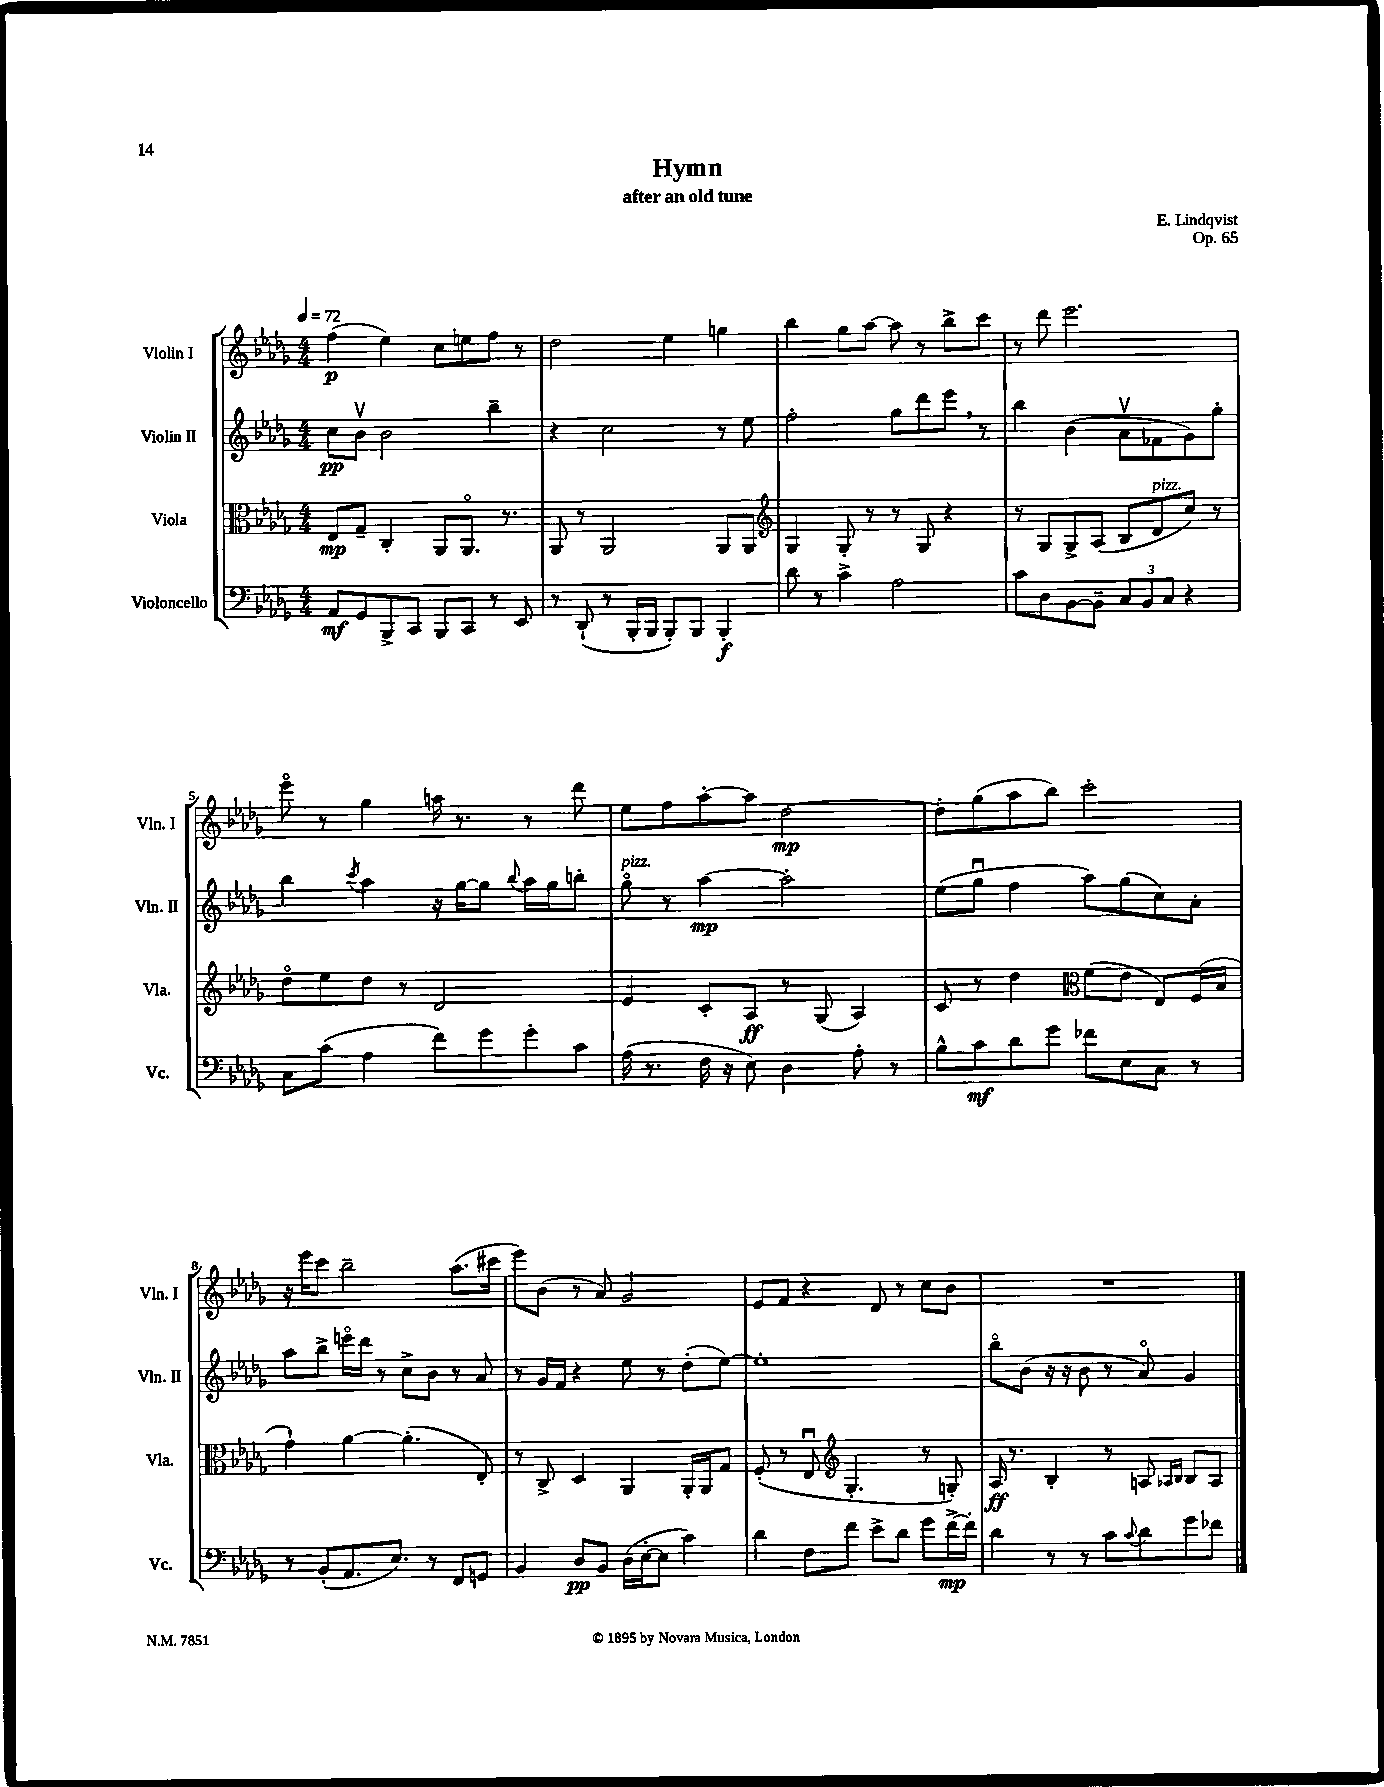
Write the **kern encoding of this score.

**kern	**kern	**kern	**kern
*staff4	*staff3	*staff2	*staff1
*clefF4	*clefC3	*clefG2	*clefG2
*k[b-e-a-d-g-]	*k[b-e-a-d-g-]	*k[b-e-a-d-g-]	*k[b-e-a-d-g-]
*M4/4	*M4/4	*M4/4	*M4/4
*MM72	*MM72	*MM72	*MM72
8AA-	8E-	8cc	(4ff
8GG-	8G-~	8b-v	.
8BBB-^	4C'	2b-	4ee-)
8CC	.	.	.
8BBB-	8AA-	.	8cc
8CC	8.AA-o	.	8ee
8r	.	4bb-~	8ff
.	8.r	.	.
8EE-	.	.	8r
=	=	=	=
8r	8AA-	4r	2dd-
(8DD-`	8r	.	.
8r	2AA-	2cc	.
16BBB-'	.	.	.
16BBB-	.	.	.
8BBB-')	.	.	4ee-
8BBB-	.	.	.
4BBB-'	8AA-	8r	4gg
.	8AA-	8ee-	.
=	=	=	=
*	*clefG2	*	*
8d-	4G-	2ff'	4bb-
8r	.	.	.
4c^	8G-'	.	8gg-
.	8r	.	[8aa-
2A-	8r	8gg-	8aa-]
.	8G-	8ddd-	8r
.	4r	8eee-	8bb-^
.	.	8r	8ccc
=	=	=	=
8c	8r	4bb-	8r
8D-	8G-	.	8ddd-
[8BB-	8G-^	(4b-	2.eee-
8BB-~]	(8A-	.	.
12C	8B-	8a-v	.
12BB-	.	.	.
.	8d-	8f-	.
12C	.	.	.
4r	8cc)	8g-)	.
.	8r	8gg-'	.
=	=	=	=
8C	8dd-o	4bb-	8eee-o
(8c	8ee-	.	8r
.	.	8qccc	.
4A-	8dd-	4aa-	4gg-
.	8r	.	.
8f)	2d-	16r	16aa
.	.	[16gg-	8.r
8g-	.	8gg-]	.
.	.	8qqbb-	.
8g-'	.	16aa-	8r
.	.	16gg-	.
8c	.	8bb'	8ddd-
=	=	=	=
(16A-	4e-	8gg-o	8ee-
8.r	.	.	.
.	.	8r	8ff
16F	8c'	[4aa-	[8aa-'
16r	.	.	.
8E-)	8A-	.	8aa-]
4D-	8r	2aa-']	[2dd-
.	(8G-	.	.
8A-'	4A-)	.	.
8r	.	.	.
=	=	=	=
8B-^^	8c	(8ee-	8dd-']
8c	8r	8gg-u	(8gg-
8d-	4dd-	4ff	8aa-
8g-	.	.	8bb-)
*	*clefC3	*	*
8f-	(8f	8aa-)	2ccc'
8E-	8e-	(8gg-	.
8C	8E-)	8cc)	.
8r	(16F	8a-'	.
.	16B-	.	.
=	=	=	=
8r	4g-`)	8aa-	16r
.	.	.	16eee-
(8BB-'	.	8bb-^	8ccc
8.AA-	[4a-	16eeeo	2bb-~
.	.	16ddd-	.
.	.	8r	.
8.E-)	.	.	.
.	(4.a-']	8cc^	.
8r	.	8b-	.
8FF	.	8r	(8.aa-
8GG	8E-')	8a-	.
.	.	.	16ccc#
=	=	=	=
4BB-	8r	8r	8eee-)
.	8C^	16g-	(8b-
.	.	16f	.
8D-	4D-	4r	8r
8BB-	.	.	8a-)
(16D-	4AA-	8ee-	2g-
[16E-'	.	.	.
8E-]	.	8r	.
4c)	16AA-'	(8dd-'	.
.	16AA-	.	.
.	8G-	[8ee-)	.
=	=	=	=
4d-	(8F'	1ee-']	8e-
.	8r	.	8f
8F	8E-u	.	4r
*	*clefG2	*	*
8f	4.G-'	.	.
8e-^	.	.	8d-
8d-	.	.	8r
8g-	8r	.	8cc
[16f^	8G')	.	8b-
16f']	.	.	.
=	=	=	=
4d-	16A-	8bb-o	1r
.	8.r	.	.
.	.	(8b-	.
8r	4B-'	16r	.
.	.	16r	.
8r	.	8b-	.
8c	8r	8r	.
8qqc	.	.	.
8d-	8A	8a-o)	.
.	16qqA-	.	.
.	16qqB-	.	.
8g-	8B-	4g-	.
8f-	8A-	.	.
==	==	==	==
*-	*-	*-	*-
